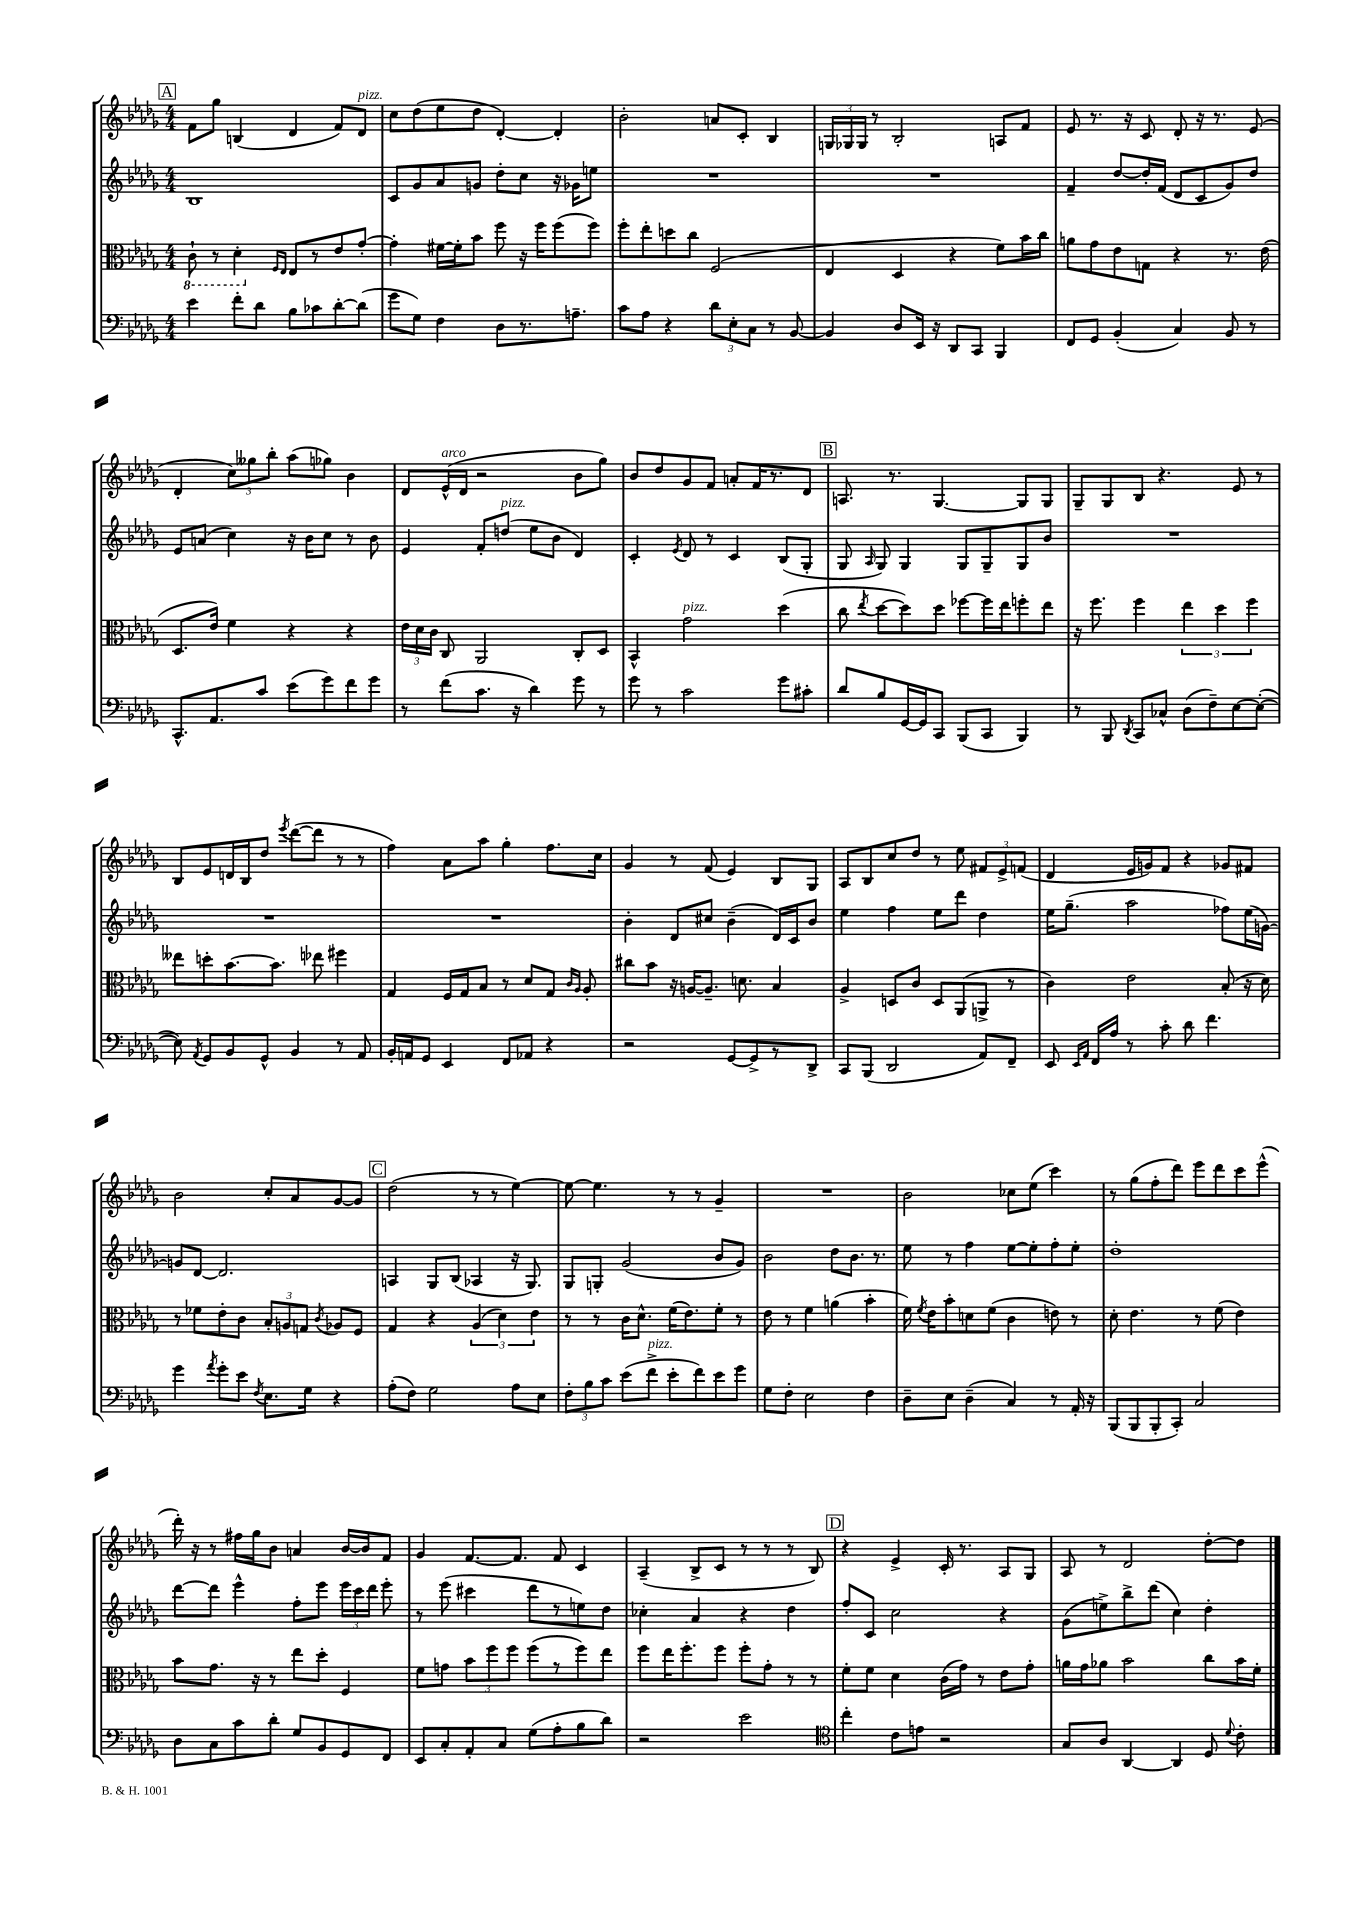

**kern	**kern	**kern	**kern
*staff4	*staff3	*staff2	*staff1
*clefF4	*clefC3	*clefG2	*clefG2
*k[b-e-a-d-g-]	*k[b-e-a-d-g-]	*k[b-e-a-d-g-]	*k[b-e-a-d-g-]
*M4/4	*M4/4	*M4/4	*M4/4
4e-	8C`	1B-	8f
.	8r	.	8gg-
8f'	4D-'	.	(4B
8d-	.	.	.
.	16qqF	.	.
.	16qqE-	.	.
8B-	8E-	.	4d-
8c-	8r	.	.
[8d-'	8e-	.	8f)
(8d-]	[8g-'	.	8d-
=	=	=	=
8g-	4g-']	8c	8cc
8G-)	.	8g-	(8dd-
4F	[16f#	8a-	8ee-
.	16f#']	.	.
.	8b-	8g	8dd-
8D-	8ff	8dd-'	[4d-')
8.r	16r	8cc	.
.	16ff	.	.
.	(8ff	16r	4d-']
8.A~	.	16g-	.
.	8ff)	8ee	.
=	=	=	=
8c	8ff'	1r	2b-'
8A-	8ee-'	.	.
4r	8dd	.	.
.	8cc	.	.
12d-	(2F	.	8a
12E-'	.	.	.
.	.	.	8c'
12C	.	.	.
8r	.	.	4B-
[8BB-	.	.	.
=	=	=	=
4BB-]	4E-	1r	24G
.	.	.	24G-
.	.	.	24G-
.	.	.	8r
8D-	4D-	.	2B-'
16EE-	.	.	.
16r	.	.	.
8DD-	4r	.	.
8CC	.	.	.
4BBB-	8f)	.	8A
.	16b-	.	8f
.	16cc	.	.
=	=	=	=
8FF	8a	4f~	8e-
8GG-	8g-	.	8.r
(4BB-'	8e-	[8dd-	.
.	.	.	16r
.	8G	16dd-']	8c
.	.	(16f	.
4C)	4r	8d-	8d-'
.	.	8c	16r
.	.	.	8.r
8BB-	8.r	8g-)	.
8r	.	8dd-	(8e-
.	(16e-	.	.
=	=	=	=
8.CC^^	8.D-	8e-	4d-'
.	.	(8a	.
8.AA-	16e-)	.	.
.	4f	4cc)	12cc)
.	.	.	12gg--
8c	.	.	.
.	.	.	12bb-'
(8e-	4r	16r	(8aa-
.	.	16b-	.
8g-)	.	8cc	8gg-)
8f	4r	8r	4b-
8g-	.	8b-	.
=	=	=	=
8r	24e-	4e-	8d-
.	24d-	.	.
.	24c	.	.
(8f	8C	.	(16e-^^
.	.	.	16d-
8.c	2AA-	8f'	2r
.	.	(8dd	.
16r	.	.	.
4d-)	.	8ee-	.
.	.	8b-	.
8g-	8C'	4d-)	8b-
8r	8D-	.	8gg-)
=	=	=	=
8g-	4BB-^^	4c'	8b-
8r	.	.	8dd-
.	.	8qe-	.
2c	2g-	8d-	8g-
.	.	8r	8f
.	.	4c	8a'
.	.	.	16f
.	.	.	8.r
8g-	(4dd-	(8B-	.
8c#'	.	8G-'	8d-
=	=	=	=
8d-	8cc	8G-	8.A
.	8qee-	16qqA-	.
8B-	[8dd-	8G-)	.
.	.	.	8.r
[16GG-	8dd-])	4G-	.
16GG-]	.	.	.
8CC	8dd-	.	[4.G-
(8BBB-	[8ff-	8G-	.
8CC	16ff-]	8G-~	.
.	16ee-	.	.
4BBB-)	8ff'	8G-	8G-]
.	8ee-	8b-	8G-
=	=	=	=
8r	16r	1r	8G-~
.	8.ff	.	.
8BBB-	.	.	8G-
8qDD-	.	.	.
8CC	4ff	.	8B-
8C-^^	.	.	4.r
(8D-	6ee-	.	.
8F~)	.	.	.
.	6dd-	.	.
[8E-	.	.	8e-
.	6ff	.	.
(8E-'_	.	.	8r
=	=	=	=
8E-])	8ee--	1r	8B-
8qAA-	.	.	.
8GG-	8dd'	.	8e-
8BB-	[8.b-	.	16d
.	.	.	16B-
8GG-^^	.	.	8dd-
.	8.b-]	.	.
.	.	.	8qeee-
4BB-	.	.	([8ddd-
.	8ee-	.	8ddd-]
8r	4ff#	.	8r
8AA-	.	.	8r
=	=	=	=
16BB-'	4G-	1r	4ff)
16AA	.	.	.
8GG-	.	.	.
4EE-	16F	.	8a-
.	16G-	.	.
.	8B-	.	8aa-
8FF	8r	.	4gg-'
8AA-	8d-	.	.
4r	8G-	.	8.ff
.	16qqc	.	.
.	16qqA-	.	.
.	8A-'	.	.
.	.	.	16cc
=	=	=	=
2r	8cc#	4b-'	4g-
.	8b-	.	.
.	16r	8d-	8r
.	[16A	.	.
.	8.A~]	8cc#	(8f
[8GG-	.	(4b-~	4e-)
.	8.d	.	.
8GG-^]	.	.	.
8r	4B-	16d-)	8B-
.	.	16c	.
8DD-^	.	8b-	8G-
=	=	=	=
8CC	4A-^	4ee-	8A-
(8BBB-	.	.	8B-
2DD-	8D	4ff	8cc
.	8c	.	8dd-
.	8D	8ee-	8r
.	(8AA-	8ddd-	8ee-
8AA-)	8AA^	4dd-	12f#
.	.	.	12e-^
8FF~	8r	.	.
.	.	.	(12f
=	=	=	=
8EE-	4c)	16ee-	4d-
.	.	(8.gg-~	.
16qqEE-	.	.	.
16qqAA-	.	.	.
16FF	.	.	.
16A-	.	.	.
8r	2e-	2aa-	16e-
.	.	.	16g)
8c'	.	.	8f
8d-	.	.	4r
4.f	.	.	.
.	(8B-'	8ff-)	8g-
.	16r	(16ee-	8f#
.	16d-)	[16g)	.
=	=	=	=
4g-	8r	8g]	2b-
.	8f-	[8d-	.
8qa-	.	.	.
8g-'	8e-'	2.d-]	.
8e-	8c	.	.
8qF	.	.	.
8.E-	12B-'	.	8cc'
.	12A	.	.
.	.	.	8a-
.	12G	.	.
16G-	.	.	.
.	8qc	.	.
4r	8A-	.	[8g-
.	8F	.	8g-]
=	=	=	=
(8A-'	4G-	4A	(2dd-
8F)	.	.	.
2G-	4r	8G-	.
.	.	(8B-	.
.	(6A-	4A-	8r
.	.	.	8r
.	6d-)	.	.
8A-	.	16r	[4ee-)
.	.	8.G-)	.
.	6e-	.	.
8E-	.	.	.
=	=	=	=
12F'	8r	8G-	8ee-_
12B-	.	.	.
.	8r	8G'	4.ee-]
12c	.	.	.
(8e-	16c	(2g-	.
.	8.d-^^	.	.
8f^	.	.	.
8e-'	(16f	.	8r
.	8.e-)	.	.
8f)	.	.	8r
8e-	8f'	8b-	4g-~
8g-	8r	8g-)	.
=	=	=	=
8G-	8e-	2b-	1r
8F'	8r	.	.
2E-	4f	.	.
.	(4a	8dd-	.
.	.	8.b-	.
4F	4b-'	.	.
.	.	8.r	.
=	=	=	=
8D-~	16f)	8ee-	2b-
.	8qf	.	.
.	16e-	.	.
8E-	8b-'	8r	.
(4D-~	8d	4ff	.
.	(8f	.	.
4C)	4c	[8ee-	8cc-
.	.	8ee-']	(8ee-
8r	8e)	8ff'	4ccc)
16AA-'	8r	8ee-'	.
16r	.	.	.
=	=	=	=
(8BBB-	8d-'	1dd-'	8r
8BBB-	4.e-	.	(8gg-
8BBB-'	.	.	8ff'
8CC')	.	.	8ddd-)
2C	8r	.	8eee-
.	(8f	.	8ddd-
.	4e-)	.	8ccc
.	.	.	(8eee-^^
=	=	=	=
8D-	8b-	[8ddd-	16ddd-')
.	.	.	16r
8C	8.g-	8ddd-]	8r
8c	.	4eee-^^	16ff#
.	16r	.	16gg-
8d-'	8r	.	8b-
8G-	8ee-	8ff'	4a
8BB-	8dd-'	8eee-	.
8GG-	4F	24eee-	[16b-
.	.	24ccc	.
.	.	.	16b-]
.	.	24ddd-	.
8FF	.	8eee-'	8f
=	=	=	=
8EE-	8f	8r	4g-
8C'	8g	(8eee-	.
8AA-'	12b-	4ccc#	[8.f
.	12ff	.	.
8C	.	.	.
.	12ff	.	.
.	.	.	8.f]
(8G-	(8ff	8ddd-	.
8A-'	8r	8r	8f
8B-	8ff)	8ee)	4c
8d-)	8ee-	8dd-	.
=	=	=	=
2r	8ff	4cc-'	(4A-~
.	16ee-	.	.
.	8.ff'	.	.
.	.	4a-	8B-^
.	8ff	.	8c
2e-	8ff'	4r	8r
.	8g-'	.	8r
.	8r	4dd-	8r
.	8r	.	8B-)
=	=	=	=
*clefC4	*	*	*
4cc'	8f'	8ff'	4r
.	8f	8c	.
8c	4d-	2cc	4e-^
8e	.	.	.
2r	(16c	.	16c'
.	16g-)	.	8.r
.	8r	.	.
.	8e-	4r	8A-
.	8g-'	.	8G-
=	=	=	=
8G-	16a	(8g-	8A-
.	16g-	.	.
8A-	8a-	8ee^)	8r
[4AA-	2b-	8bb-^	2d-
.	.	(8ddd-	.
4AA-]	.	4cc)	.
8D-	8cc	4dd-'	[8dd-'
8qqd-	.	.	.
8c'	16b-	.	8dd-]
.	16f'	.	.
==	==	==	==
*-	*-	*-	*-
